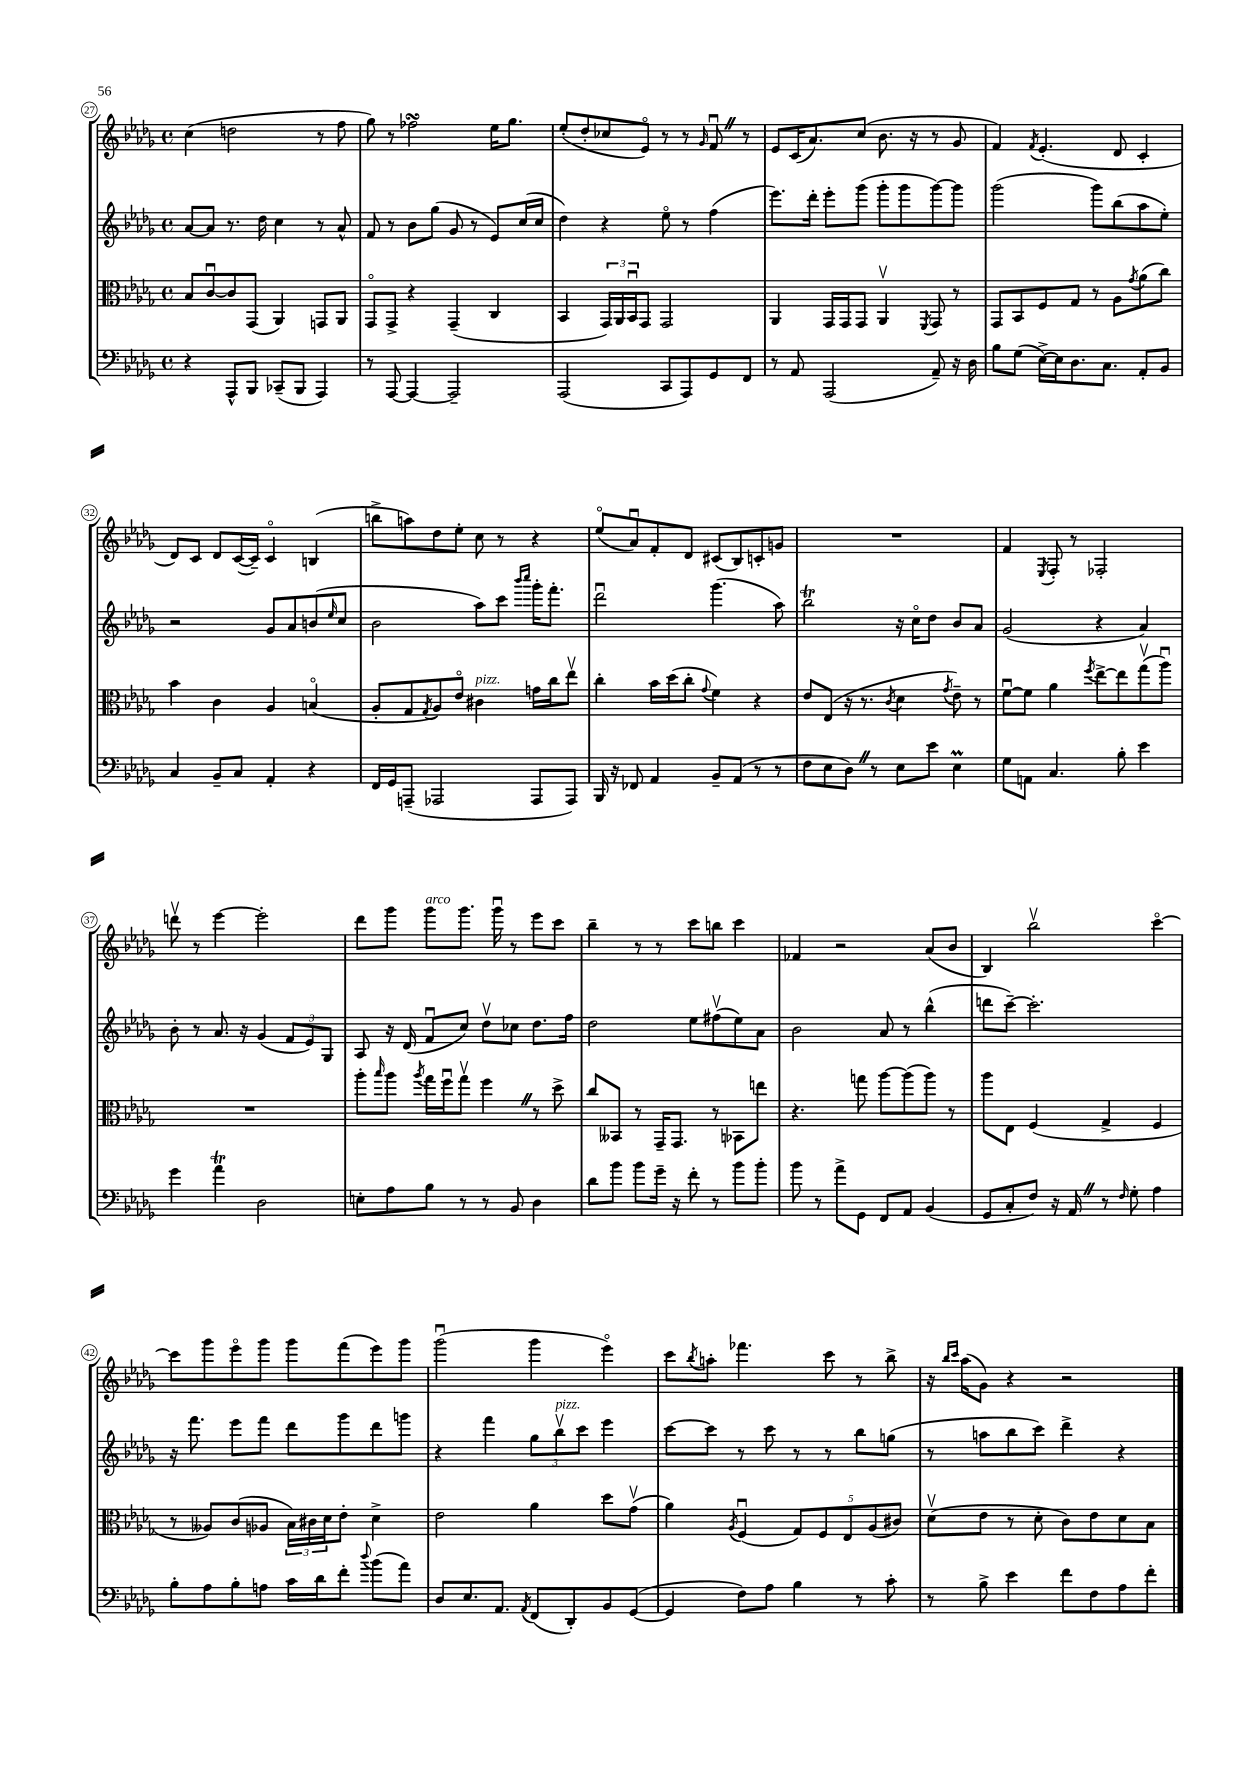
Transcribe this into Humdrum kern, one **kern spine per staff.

**kern	**kern	**kern	**kern
*staff4	*staff3	*staff2	*staff1
*clefF4	*clefC3	*clefG2	*clefG2
*k[b-e-a-d-g-]	*k[b-e-a-d-g-]	*k[b-e-a-d-g-]	*k[b-e-a-d-g-]
*M4/4	*M4/4	*M4/4	*M4/4
*met(c)	*met(c)	*met(c)	*met(c)
4r	8B-/L	[8a-/L	(4cc\
.	[8cu/	8a-/]J	.
8AAA-^^/L	8c/]	8.r	2dd\
8BBB-/J	(8GG-/J	.	.
.	.	16dd-\	.
(8CC-~/L	4AA-/)	4cc\	.
8BBB-/J	.	.	.
4AAA-/)	8GG/L	8r	8r
.	8AA-/J	8a-^^/	8ff\
=	=	=	=
8r	8GG-o/L	8f/	8gg-\)
[8AAA-/	8GG-^/J	8r	8r
4AAA-/_	4r	8b-\L	2ff-\
.	.	(8gg-\J	.
2AAA-~/]	(4GG-~/	8g-/	.
.	.	8r	.
.	4C/	8e-/L)	16ee-\LK
.	.	.	8.gg-\J
.	.	(16cc/L	.
.	.	16cc/JJ	.
=	=	=	=
(2AAA-/	4BB-/	4dd-\)	(8ee-'/L
.	.	.	8dd-'/
.	24GG-/LL)	4r	8cc-/
.	24AA-/	.	.
.	24BB-u/J	.	.
.	8GG-/J	.	8e-o/J)
8CC/L	2GG-/	8ee-o\	8r
8AAA-/)	.	8r	8r
.	.	.	16qqg-/
8GG-/	.	(4ff\	8fu/
8FF/J	.	.	8r
=	=	=	=
8r	4AA-/	8.eee-\L)	8e-/L
8AA-/	.	.	(16c/K
.	.	16ddd-'\Jk	8.a-/)
(2AAA-/	16GG-/LL	8eee-'\L	.
.	16GG-/J	.	.
.	8GG-/J	(8ggg-\J	(8cc/J
.	4AA-v/	8ggg-'\L	8.b-\
.	.	8ggg-\	.
.	.	.	16r
.	8qFF/	.	.
8AA-~/)	8GG-/	[8ggg-\)	8r
16r	8r	8ggg-\]J	8g-/
16D-\	.	.	.
=	=	=	=
8B-\L	8GG-/L	(2ggg-\	4f/)
(8G-\J	8BB-/	.	.
.	.	.	8qf/
[16E-^\LL)	8F/	.	(4.e-'/
16E-\]J	.	.	.
8.D-\	8G-/J	.	.
.	8r	8ggg-\L)	.
8.C\J	.	.	.
.	8A-\L	(8bb-\	8d-/
.	8qg-/	.	.
8AA-'/L	(8a-\	8aa-\	4c'/
8BB-/J	8cc\J)	8ee-'\J)	.
=	=	=	=
4C/	4b-\	2r	8d-/L)
.	.	.	8c/J
8BB-~/L	4c\	.	8d-/L
8C/J	.	.	([16c/L
.	.	.	16c~/]JJ)
4AA-'/	4A-/	8g-/L	4co/
.	.	8a-/	.
4r	(4Bo/	(8b/	(4B/
.	.	16qqee-/	.
.	.	8cc/J	.
=	=	=	=
16FF/LL	8A-'/L	2b-\	8bb^\L
16GG-/J	.	.	.
(8AAA~/J	8G-/	.	8aa\)
.	8qG-/	.	.
2AAA-/	8A-/)	.	8dd-\
.	8e-o/J	.	8ee-'\J
.	4c#\	8aa-\L)	8cc\
.	.	8ccc\J	8r
.	.	16qqbbb-/LL	.
.	.	16qqcccc/JJ	.
8AAA-/L	16g\LL	16ggg-'\LK	4r
.	16cc\J	8.fff'\J	.
8AAA-/J)	8ee-v\J	.	.
=	=	=	=
16BBB-/	4cc'\	2ddd-u\	(8ee-o/L
16r	.	.	.
8FF-/	.	.	8a-u/)
4AA-/	16b-\LL	.	8f'/
.	(16dd-\J	.	.
.	8cc'\J	.	8d-/J
.	8qqg-/	.	.
8BB-~/L	4f\)	(4.ggg-\	(8c#/L
(8AA-/J	.	.	8B-/)
8r	4r	.	8c'/
8r	.	8aa-\)	8g/J
=	=	=	=
8F\L	8e-/L	2bb-\	1r
8E-\	(8E-/J	.	.
8D-\J)	16r	.	.
.	8.r	.	.
8r	.	.	.
.	8qc/	.	.
8E-\L	4d-\	16r	.
.	.	16cco\LK	.
8e-\J	.	8dd-\J	.
.	8qg-/	.	.
4E-\	8e-~\)	8b-/L	.
.	8r	8a-/J	.
=	=	=	=
8G-\L	[8fu\L	(2g-/	4f/
8AA\J	8f\]J	.	.
.	.	.	8qE-/
4.C/	4a-\	.	8F'/
.	.	.	8r
.	8qff/	.	.
.	[8ee-^\L	4r	2F-'/
8B-'\	8ee-\]	.	.
4e-\	(8gg-v\	4a-/)	.
.	8aa-u\J)	.	.
=	=	=	=
4g-\	1r	8b-'\	8dddv\
.	.	8r	8r
4a-\	.	8.a-/	[4eee-\
.	.	16r	.
2D-\	.	(4g-/	2eee-'\]
.	.	12f/L	.
.	.	12e-/)	.
.	.	12G-/J	.
=	=	=	=
8E'\L	8aa-'\L	8A-/	8ddd-\L
.	16qqbb-/	.	.
8A-\	8aa-\J	16r	8ggg-\J
.	.	(16d-/	.
.	8qaa-/	.	.
8B-\J	16gg-\LL	8fu/L	8ggg-\L
.	16ffu\J	.	.
8r	8gg-v\J	8cc/J)	8.ggg-\J
8r	4ff\	8dd-v\L	.
.	.	.	16ggg-u\
8BB-/	.	8cc-\J	8r
4D-\	8r	8.dd-\L	8eee-\L
.	8dd-^\	.	8ccc\J
.	.	16ff\Jk	.
=	=	=	=
8d-\L	8cc/L	2dd-\	4bb-~\
8b-\J	8BB--/J	.	.
8b-\L	8r	.	8r
16g-~\Jk	16GG-~/LK	.	8r
16r	8.GG-/J	.	.
8f'\	.	8ee-\L	8ccc\L
8r	8r	(8ff#v\	8bb\J
8b-\L	8BB-\L	8ee-\)	4ccc\
8b-'\J	8ee\J	8a-\J	.
=	=	=	=
8b-\	4.r	2b-\	4f-/
8r	.	.	.
8a-^\L	.	.	2r
8GG-\J	8gg\	.	.
8FF/L	[8aa-\L	8a-/	.
8AA-/J	(8aa-\]	8r	.
(4BB-/	8aa-\J)	(4bb-^^\	(8a-/L
.	8r	.	8b-/J
=	=	=	=
8GG-/L	8aa-\L	8ddd\L	4B-/)
8C'/	8E-\J	[8ccc~\J)	.
8F/J)	(4F/	2.ccc'\]	2bb-v\
16r	.	.	.
16AA-/	.	.	.
8r	4G-^/	.	.
16qqF/	.	.	.
8G-'\	.	.	.
4A-\	4F/	.	[4ccco\
=	=	=	=
8B-'\L	8r	16r	8ccc\]L
.	.	8.fff\	.
8A-\	8A--/L)	.	8ggg-\
8B-'\	(8c/	8eee-\L	8eee-o\
8A\J	8A-/J	8fff\J	8ggg-\J
16c\LL	24B-\LL)	8ddd-\L	8ggg-\L
.	24c#\	.	.
16d-\J	.	.	.
.	24d-\J	.	.
8f'\J	8e-'\J	8ggg-\	(8fff\
8qqdd-/	.	.	.
(8b-\L	4d-^\	8ddd-\	8eee-\)
8a-\J)	.	8ggg\J	8ggg-\J
=	=	=	=
8D-/L	2e-\	4r	(2ggg-u\
8.E-/	.	.	.
.	.	4fff\	.
8.AA-/J	.	.	.
8qAA-/	.	.	.
(8FF/L	4a-\	12gg-\L	4ggg-\
.	.	12bb-v\	.
8DD-'/)	.	.	.
.	.	12ccc\J	.
8BB-/	8dd-\L	4eee-\	4eee-o\)
([8GG-/J	(8g-v\J	.	.
=	=	=	=
4GG-/]	4a-\)	[8ccc\L	8ccc\L
.	.	.	8qbb-/
.	.	8ccc\]J	8aa'\J
.	8qA-/	.	.
8F\L)	(4Fu/	8r	4.fff-\
8A-\J	.	8ccc\	.
4B-\	10G-/L)	8r	.
.	10F/	.	.
.	.	8r	8ccc\
.	10E-/	.	.
8r	.	8bb-\L	8r
.	(10A-/	.	.
8c'\	.	(8gg\J	8bb-^\
.	10c#/J)	.	.
=	=	=	=
8r	(8d-v\L	8r	16r
.	.	.	16qqbb-/LL
.	.	.	16qqccc/JJ
.	.	.	(16aa-\LK
8B-^\	8e-\J	8aa\L	8g-\J)
4e-\	8r	8bb-\	4r
.	8d-'\	8ccc\J)	.
8f\L	8c\L)	4ddd-^\	2r
8F\	8e-\	.	.
8A-\	8d-\	4r	.
8f'\J	8B-\J	.	.
==	==	==	==
*-	*-	*-	*-
